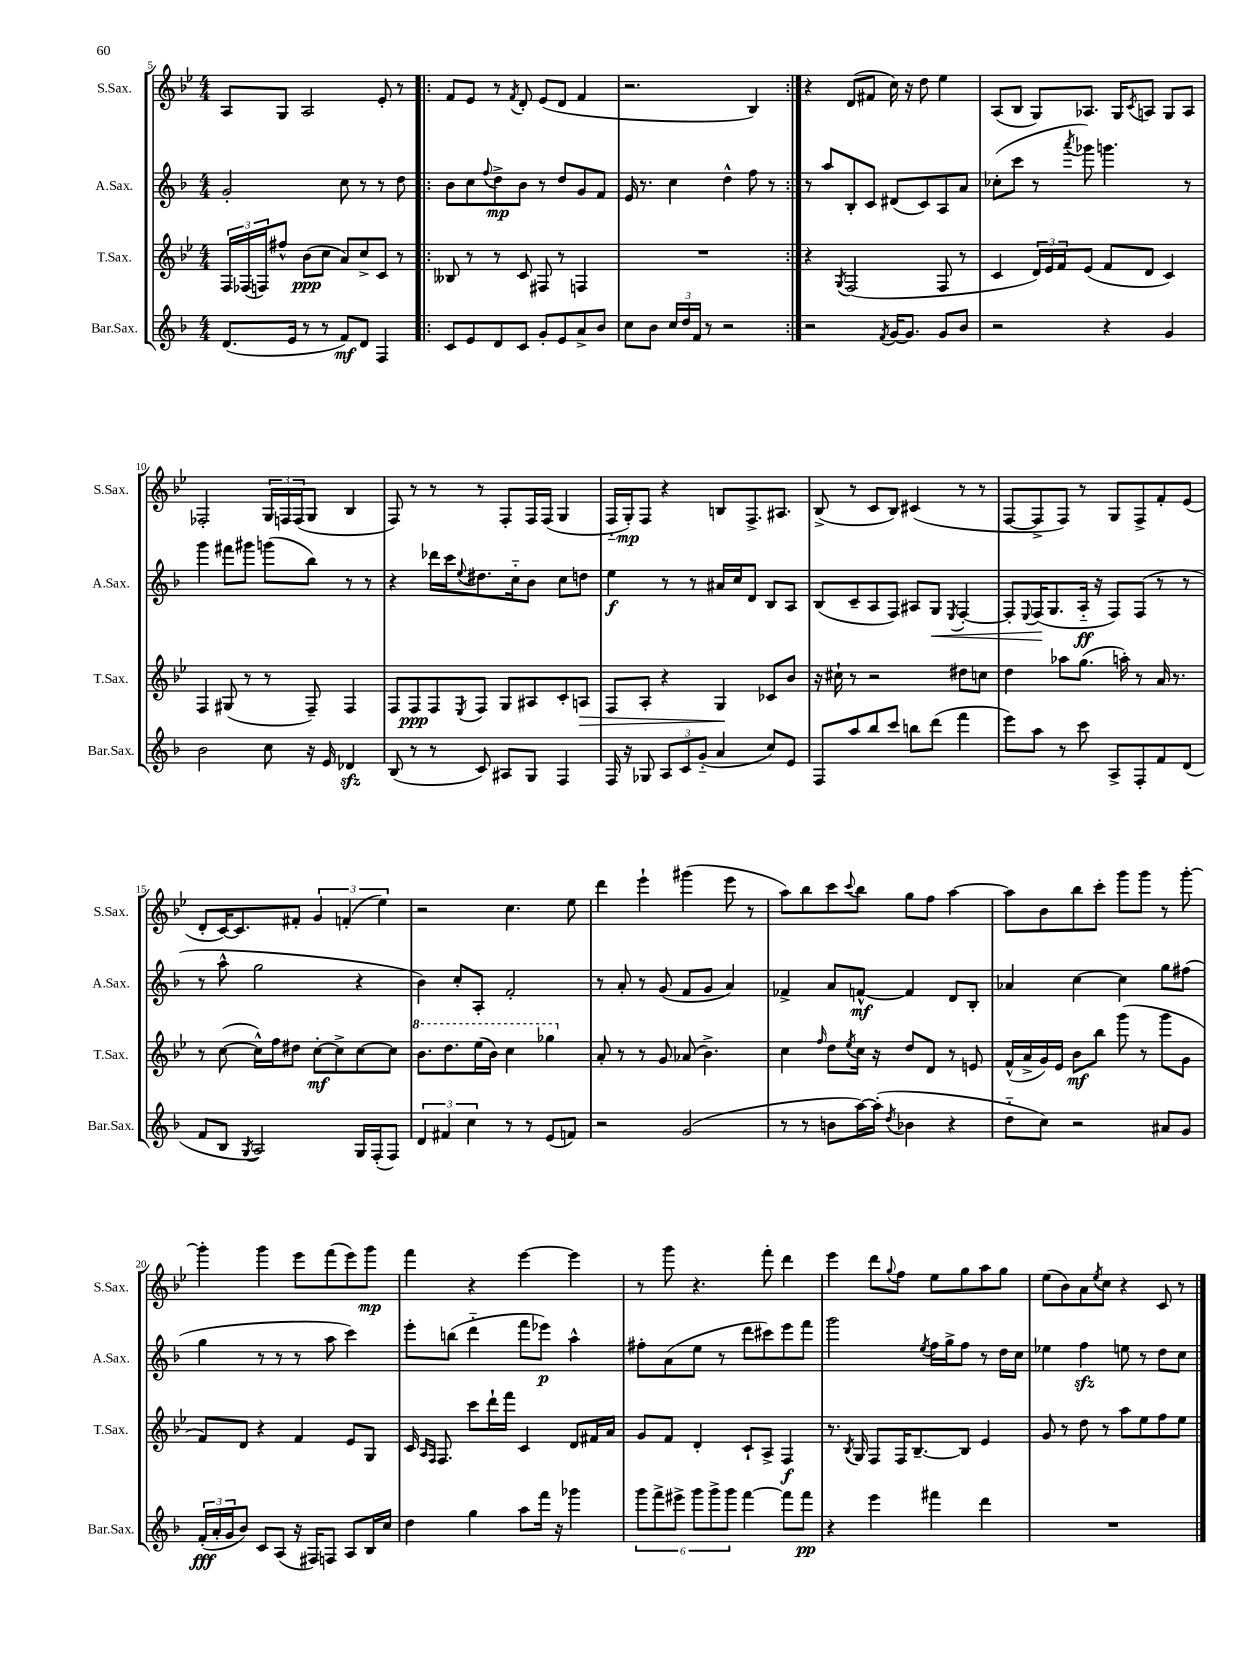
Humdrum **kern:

**kern	**dynam	**kern	**dynam	**kern	**dynam	**kern	**dynam
*part4	*part4	*part3	*part3	*part2	*part2	*part1	*part1
*staff4	*staff4	*staff3	*staff3	*staff2	*staff2	*staff1	*staff1
*I"Bar.Sax.	*	*I"T.Sax.	*	*I"A.Sax.	*	*I"S.Sax.	*
*I'Bar.Sax.	*	*I'T.Sax.	*	*I'A.Sax.	*	*I'S.Sax.	*
*clefG2	*	*clefG2	*	*clefG2	*	*clefG2	*
*k[b-]	*	*k[b-e-]	*	*k[b-]	*	*k[b-e-]	*
*M4/4	*	*M4/4	*	*M4/4	*	*M4/4	*
=5	=5	=5	=5	=5	=5	=5	=5
(8.d/L	.	24F/LL	.	2g'/	.	8A/L	.
.	.	(24F-X/	.	.	.	.	.
.	.	24Fn/J)	.	.	.	.	.
.	.	8ff#X^^/J	.	.	.	8G/J	.
16e/Jk	.	.	.	.	.	.	.
8r	.	(8b-\L	ppp	.	.	2A/	.
8r	.	8cc\J	.	.	.	.	.
8f/L)	mf	8a/L)	.	8cc\	.	.	.
8d/J	.	8cc^/	.	8r	.	.	.
4F/	.	8c/J	.	8r	.	8e-'/	.
.	.	8r	.	8dd\	.	8r	.
=6!|:	=6!|:	=6!|:	=6!|:	=6!|:	=6!|:	=6!|:	=6!|:
8c/L	.	8B--X/	.	8b-\L	.	8f/L	.
8e/	.	8r	.	8cc\	.	8e-/J	.
.	.	.	.	8qqff/	.	.	.
8d/	.	8r	.	8dd^\	mp	8r	.
.	.	.	.	.	.	8qf/	.
8c/J	.	8c/	.	8b-\J	.	8d'/	.
8g'/L	.	8F#X/	.	8r	.	(8e-/L	.
8e/	.	8r	.	8dd/L	.	8d/J	.
8a^/	.	4Fn/	.	8g/	.	4f/	.
8b-/J	.	.	.	8f/J	.	.	.
=7	=7	=7	=7	=7	=7	=7	=7
8cc\L	.	1r	.	16e/	.	2.r	.
.	.	.	.	8.r	.	.	.
8b-\J	.	.	.	.	.	.	.
24cc/LL	.	.	.	4cc\	.	.	.
24dd/	.	.	.	.	.	.	.
24f/JJ	.	.	.	.	.	.	.
8r	.	.	.	.	.	.	.
2r	.	.	.	4dd^^\	.	.	.
.	.	.	.	8ff\	.	4B-/)	.
.	.	.	.	8r	.	.	.
=8:|!	=8:|!	=8:|!	=8:|!	=8:|!	=8:|!	=8:|!	=8:|!
2r	.	4r	.	8r	.	4r	.
.	.	.	.	8aa/L	.	.	.
.	.	8qG/	.	.	.	.	.
.	.	(2F/	.	8B-'/	.	(8d/L	.
.	.	.	.	8c/J	.	8f#X/J	.
8qf/	.	.	.	.	.	.	.
[16g/KL	.	.	.	(8d#X/L	.	16cc\)	.
8.g/J]	.	.	.	.	.	16r	.
.	.	.	.	8c/)	.	8dd\	.
8g/L	.	8F/	.	8A/	.	4ee-\	.
8b-/J	.	8r	.	8a/J	.	.	.
=9	=9	=9	=9	=9	=9	=9	=9
2r	.	4c/	.	(8cc-X'\L	.	(8A/L	.
.	.	.	.	8ccc\J	.	8B-/J	.
.	.	24d/LL)	.	8r	.	8G/L)	.
.	.	24e-/	.	.	.	.	.
.	.	24f/J	.	.	.	.	.
.	.	.	.	8qaaa/	.	.	.
.	.	(8e-/J	.	8ggg-X\)	.	8.A-X/J	.
4r	.	8f/L	.	4.gggn\	.	.	.
.	.	.	.	.	.	16G/KL	.
.	.	.	.	.	.	8qc/	.
.	.	8d/J	.	.	.	8An/J	.
4g/	.	4c/)	.	.	.	8G/L	.
.	.	.	.	8r	.	8A/J	.
!!LO:LB:g=z
=10	=10	=10	=10	=10	=10	=10	=10
2b-\	.	4F/	.	4ggg\	.	2F-X'/	.
.	.	(8G#X/	.	8fff#X\L	.	.	.
.	.	8r	.	8ggg#X\J	.	.	.
8cc\	.	8r	.	(8gggn\L	.	24G/LL	.
.	.	.	.	.	.	24Fn/	.
.	.	.	.	.	.	(24F/J	.
16r	.	8F~/)	.	8bb-\J)	.	8G/J	.
16e/	.	.	.	.	.	.	.
4d-Xzz/	.	4F/	.	8r	.	4B-/	.
.	.	.	.	8r	.	.	.
=11	=11	=11	=11	=11	=11	=11	=11
(8B-/	.	8F/L	.	4r	.	8F/)	.
8r	.	8F/	ppp	.	.	8r	.
8r	.	8F/	.	16ddd-X\LL	.	8r	.
.	.	.	.	16ccc\J	.	.	.
.	.	8qE-/	.	8qqee/	.	.	.
8c/)	.	8F/J	.	8.dd#X\	.	8r	.
8A#X/L	.	8G/L	.	.	.	8F'/L	.
.	.	.	.	16cc\k	.	.	.
8G/J	.	8A#X/	.	8b-\J	.	16F/L	.
.	.	.	.	.	.	(16F/JJ	.
4F/	.	8c'/	.	8cc\L	.	4G/	.
!	!	!	!LO:HP:b	!	!	!	!
.	.	8An/J	>	8ddn\J	.	.	.
=12	=12	=12	=12	=12	=12	=12	=12
16F/	.	8F/L	.	4ee\	f	16F/LL	.
16r	.	.	.	.	.	16G'/J)	mp
8G-X/	.	8A'/J	.	.	.	8F/J	.
12A/L	.	4r	.	8r	.	4r	.
12c/	.	.	.	.	.	.	.
.	.	.	.	8r	.	.	.
(12g/J	.	.	.	.	.	.	.
4a/	.	4G/	.	16a#X/LL	.	8Bn/L	.
.	.	.	.	16cc/J	.	.	.
.	.	.	.	8d/J	.	8.F^/	.
8cc/L)	.	8c-X/L	]	8B-/L	.	.	.
.	.	.	.	.	.	8.A#X/J	.
8e/J	.	8b-/J	.	8A/J	.	.	.
=13	=13	=13	=13	=13	=13	=13	=13
8F/L	.	16r	.	(8B-/L	.	(8B-^/	.
.	.	16cc#X`\	.	.	.	.	.
8aa/	.	8r	.	8c~/	.	8r	.
8bb-/	.	2r	.	8A/	.	8c/L	.
8ccc/J	.	.	.	8F/J)	.	8B-/J)	.
8bbn\L	.	.	.	8A#X/L	.	(4c#X/	.
!	!	!	!	!	!LO:HP:b	!	!
(8ddd\J	.	.	.	8G/J	<	.	.
.	.	.	.	8qE/	.	.	.
4fff\	.	8dd#X\L	.	[4F'/	.	8r	.
.	.	8ccn\J	.	.	.	8r	.
=14	=14	=14	=14	=14	=14	=14	=14
8eee\L)	.	4dd\	.	8F'/L]	.	[8F/L	.
.	.	.	.	8qqE/	.	.	.
8aa\J	.	.	.	(16F/K	.	8F^/]	.
.	.	.	.	8.G/	[	.	.
8r	.	8aa-X\L	.	.	.	8F/J)	.
8ccc\	.	(8.gg\J	.	16A/Jk	ff	8r	.
.	.	.	.	16r	.	.	.
8A^/L	.	.	.	8F/L)	.	8G/L	.
.	.	16aan'\)	.	.	.	.	.
8F'/	.	8r	.	(8F/J	.	8F^/	.
8f/	.	16a/	.	8r	.	8f'/	.
.	.	8.r	.	.	.	.	.
(8d/J	.	.	.	8r	.	(8e-/J	.
!!LO:LB:g=z
=15	=15	=15	=15	=15	=15	=15	=15
8f/L	.	8r	.	8r	.	8d'/L	.
8B-/J	.	([8cc\	.	8aa^^\	.	[16c/K)	.
.	.	.	.	.	.	8.c/]	.
8qG/	.	.	.	.	.	.	.
2A/)	.	16cc^^\LL])	.	2gg\	.	.	.
.	.	16ff\J	.	.	.	.	.
.	.	8dd#X\J	.	.	.	8f#X'/J	.
.	.	[8cc'\L	mf	.	.	6g/	.
.	.	8cc^\]	.	.	.	.	.
.	.	.	.	.	.	(6fn'/	.
16G/LL	.	[8cc\	.	4r	.	.	.
(16F'/J	.	.	.	.	.	.	.
.	.	.	.	.	.	6ee-\)	.
8F/J)	.	8cc\J]	.	.	.	.	.
=16	=16	=16	=16	=16	=16	=16	=16
*	*	*8va	*	*	*	*	*
6d/	.	8.bb-\L	.	4b-\)	.	2r	.
6f#X/	.	.	.	.	.	.	.
.	.	8.ddd\	.	.	.	.	.
.	.	.	.	8cc'/L	.	.	.
6cc\	.	.	.	.	.	.	.
.	.	(16eee-\L	.	8A'/J	.	.	.
.	.	16bb-\JJ)	.	.	.	.	.
8r	.	4ccc\	.	2f'/	.	4.cc\	.
8r	.	.	.	.	.	.	.
(8e/L	.	4ggg-X\	.	.	.	.	.
8fn/J)	.	.	.	.	.	8ee-\	.
=17	=17	=17	=17	=17	=17	=17	=17
*	*	*X8va	*	*	*	*	*
2r	.	8a'/	.	8r	.	4ddd\	.
.	.	8r	.	8a'/	.	.	.
.	.	8r	.	8r	.	4eee-`\	.
.	.	8g/	.	(8g/	.	.	.
(2g/	.	(8a-X/	.	8f/L	.	(4ggg#X\	.
.	.	4.b-^\)	.	8g/J	.	.	.
.	.	.	.	4a/)	.	8eee-\	.
.	.	.	.	.	.	8r	.
=18	=18	=18	=18	=18	=18	=18	=18
8r	.	4cc\	.	4f-X^/	.	8aa\L)	.
8r	.	.	.	.	.	8bb-\	.
.	.	16qqff/	.	.	.	.	.
8bn\L	.	8dd\L	.	8a/L	.	8ccc\	.
.	.	8qee-/	.	.	.	8qqccc/	.
[16aa\L)	.	16cc\Jk	.	[8fn^^/J	mf	8bb-\J	.
(16aa'\JJ]	.	16r	.	.	.	.	.
8qdd/	.	.	.	.	.	.	.
4b-X\	.	8dd/L	.	4f/]	.	8gg\L	.
.	.	8d/J	.	.	.	8ff\J	.
4r	.	8r	.	8d/L	.	[4aa\	.
.	.	8en/	.	8B-'/J	.	.	.
=19	=19	=19	=19	=19	=19	=19	=19
8dd\L	.	(16f^^/LL	.	4a-X/	.	8aa\L]	.
.	.	16a^/	.	.	.	.	.
8cc\J)	.	16g/)	.	.	.	8b-\	.
.	.	16e-/JJ	.	.	.	.	.
2r	.	8b-\L	mf	[4cc\	.	8bb-\	.
.	.	8bb-\J	.	.	.	8ccc'\J	.
.	.	(8ggg\	.	4cc\]	.	8ggg\L	.
.	.	8r	.	.	.	8ggg\J	.
8a#X/L	.	8ggg\L	.	8gg\L	.	8r	.
8g/J	.	8g\J	.	(8ff#X\J	.	[8ggg'\	.
!!LO:LB:g=z
=20	=20	=20	=20	=20	=20	=20	=20
(24f'/LL	fff	8f/L)	.	4gg\	.	4ggg'\]	.
24a'/	.	.	.	.	.	.	.
24g/J	.	.	.	.	.	.	.
8b-/J)	.	8d/J	.	.	.	.	.
8c/L	.	4r	.	8r	.	4ggg\	.
(8A/J	.	.	.	8r	.	.	.
16r	.	4f/	.	8r	.	8eee-\L	.
16F#X/KL)	.	.	.	.	.	.	.
8Fn/J	.	.	.	8aa\	.	(8fff\	.
8A/L	.	8e-/L	.	4ccc\)	.	8eee-\)	.
16B-/L	.	8G/J	.	.	.	8ggg\J	mp
16cc/JJ	.	.	.	.	.	.	.
=21	=21	=21	=21	=21	=21	=21	=21
4dd\	.	16c/	.	8eee'\L	.	4fff\	.
.	.	16qqA/LL	.	.	.	.	.
.	.	16qqF/JJ	.	.	.	.	.
.	.	8.F/	.	.	.	.	.
.	.	.	.	(8bbn\J	.	.	.
4gg\	.	8ccc\L	.	4ddd\	.	4r	.
.	.	16ddd`\L	.	.	.	.	.
.	.	16fff\JJ	.	.	.	.	.
8aa\L	.	4c/	.	8fff\L	.	[4eee-\	.
16fff\Jk	.	.	.	8eee-X\J)	p	.	.
16r	.	.	.	.	.	.	.
4ggg-X\	.	8d/L	.	4aa^^\	.	4eee-\]	.
.	.	16f#X/L	.	.	.	.	.
.	.	16a/JJ	.	.	.	.	.
=22	=22	=22	=22	=22	=22	=22	=22
12ggg\L	.	8g/L	.	8ff#X'\L	.	8r	.
12fff^\	.	.	.	.	.	.	.
.	.	8f/J	.	(8a\	.	8ggg\	.
12eee#X^\J	.	.	.	.	.	.	.
12ggg\L	.	4d'/	.	8ee\J	.	4.r	.
12ggg^\	.	.	.	.	.	.	.
.	.	.	.	8r	.	.	.
12ggg\J	.	.	.	.	.	.	.
[4fff\	.	8c`/L	.	8ddd\L	.	.	.
.	.	8A^/J	.	8ccc#X\)	.	8fff'\	.
8fff\L]	.	4F/	f	8eee\	.	4ddd\	.
8fff\J	pp	.	.	8fff\J	.	.	.
=23	=23	=23	=23	=23	=23	=23	=23
4r	.	8.r	.	2ggg\	.	4eee-\	.
.	.	8qB-/	.	.	.	.	.
.	.	16G/	.	.	.	.	.
4eee\	.	8F/L	.	.	.	8ddd\L	.
.	.	.	.	.	.	8qqgg/	.
.	.	16F/K	.	.	.	8ff\J	.
.	.	[8.B-~/	.	.	.	.	.
.	.	.	.	8qee/	.	.	.
4fff#X\	.	.	.	16ff\LL	.	8ee-\L	.
.	.	.	.	16gg^\J	.	.	.
.	.	8B-/J]	.	8ff\J	.	8gg\	.
4ddd\	.	4e-/	.	8r	.	8aa\	.
.	.	.	.	16dd\LL	.	8gg\J	.
.	.	.	.	16cc\JJ	.	.	.
=24	=24	=24	=24	=24	=24	=24	=24
1r	.	8g/	.	4ee-X\	.	(8ee-\L	.
.	.	8r	.	.	.	8b-\)	.
.	.	8dd\	.	4ffzz\	.	8a\	.
.	.	.	.	.	.	8qee-/	.
.	.	8r	.	.	.	8cc\J	.
.	.	8aa\L	.	8een\	.	4r	.
.	.	8ee-\	.	8r	.	.	.
.	.	8ff\	.	8dd\L	.	8c/	.
.	.	8ee-\J	.	8cc\J	.	8r	.
==	==	==	==	==	==	==	==
*-	*-	*-	*-	*-	*-	*-	*-
